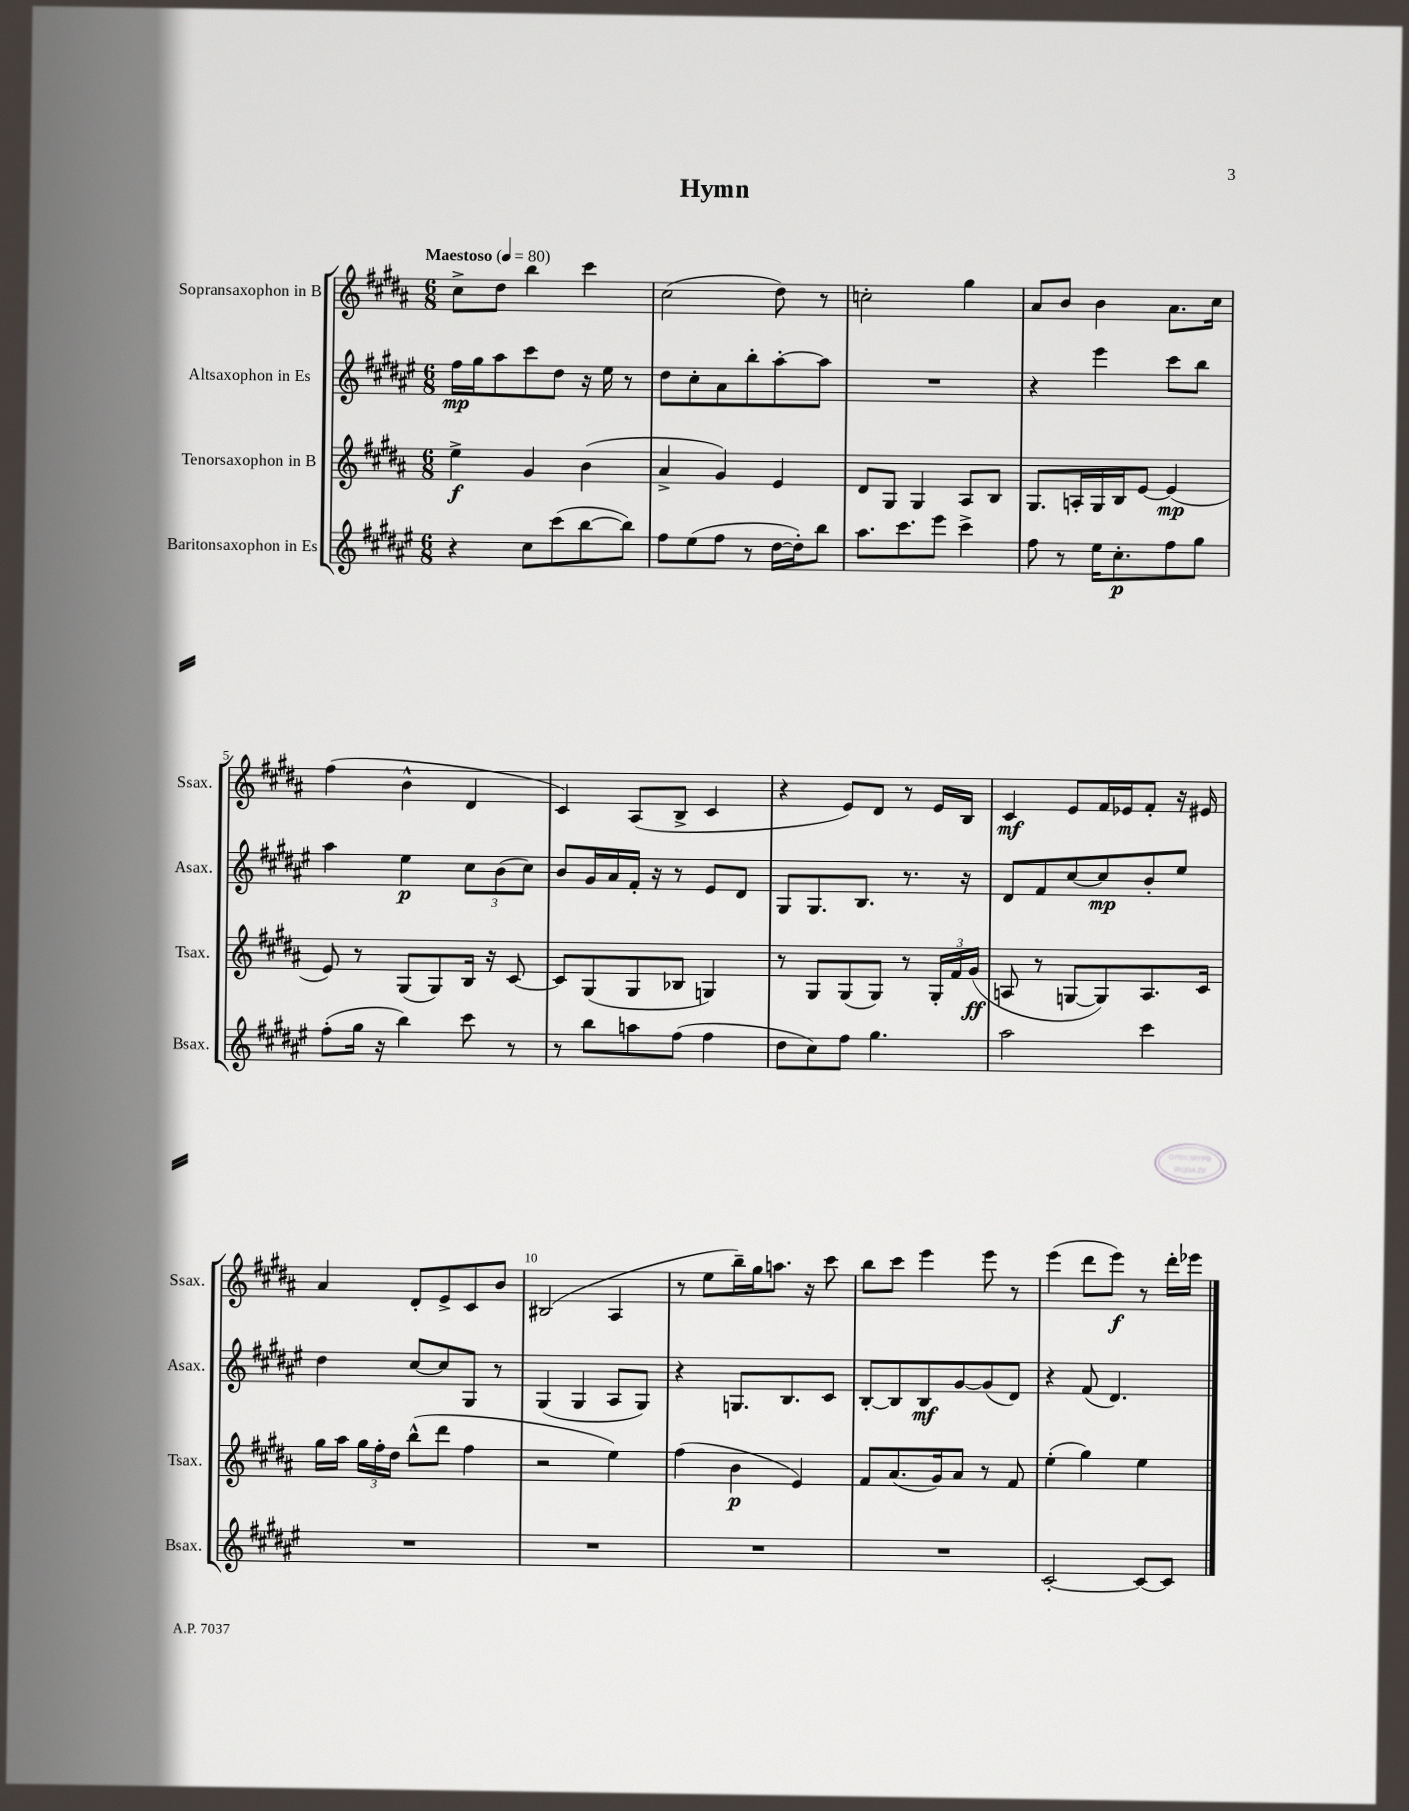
\header { title = "Hymn" }
<<
\new StaffGroup <<
\new Staff = "s0" \with { instrumentName = "Sopransaxophon in B" shortInstrumentName = "Ssax." } {
    \clef treble \key b \major \numericTimeSignature \time 6/8 \tempo "Maestoso" 4 = 80
    \autoBeamOff cis''8[-> dis''8] b''4 cis'''4 |
    cis''2( dis''8) r8 |
    c''2-. gis''4 |
    ais'8[ b'8] b'4 ais'8.[ cis''16] |
    fis''4( b'4-^ dis'4 |
    cis'4) ais8[( b8]-> cis'4 |
    r4 e'8[) dis'8] r8 e'16[ b16] |
    cis'4\mf e'8[ fis'16 ees'16 fis'8]-. r16 eis'16 |
    ais'4 dis'8[-. e'8-> cis'8 b'8] |
    bis2( ais4 |
    r8 e''8[ b''16--) gis''16 a''8.] r16 cis'''8 |
    b''8[ cis'''8] e'''4 e'''8 r8 |
    e'''4( dis'''8[ e'''8]\f) r8 dis'''16[-. ees'''16] \bar "|." |
}
\new Staff = "s1" \with { instrumentName = "Altsaxophon in Es" shortInstrumentName = "Asax." } {
    \clef treble \key fis \major \numericTimeSignature \time 6/8
    \autoBeamOff fis''16[\mp gis''16 ais''8 cis'''8 dis''8] r16 eis''16 r8 |
    dis''8[ cis''8-. ais'8 b''8-. ais''8~-. ais''8] |
    R2. |
    r4 eis'''4 cis'''8[ b''8] |
    ais''4 eis''4\p \tuplet 3/2 { cis''8[ b'8( cis''8]) } |
    b'8[ gis'16 ais'16 fis'16]-. r16 r8 eis'8[ dis'8] |
    gis8[ gis8. b8.] r8. r16 |
    dis'8[ fis'8 cis''8~ cis''8\mp b'8-. eis''8] |
    dis''4 cis''8[~ cis''8 gis8] r8 |
    gis4( gis4 ais8[ gis8]) |
    r4 g8.[ b8. cis'8] |
    b8[~-. b8 b8\mf gis'8~ gis'8( dis'8]) |
    r4 fis'8( dis'4.) \bar "|." |
}
\new Staff = "s2" \with { instrumentName = "Tenorsaxophon in B" shortInstrumentName = "Tsax." } {
    \clef treble \key b \major \numericTimeSignature \time 6/8
    \autoBeamOff e''4->\f gis'4 b'4( |
    ais'4-> gis'4) e'4 |
    dis'8[ gis8] gis4 ais8[ b8] |
    gis8.[ a16-. gis16 b16 e'8]~ e'4\mp( |
    e'8) r8 gis8[( gis8) b16] r16 cis'8~ |
    cis'8[ gis8( gis8 bes8] g4) |
    r8 gis8[ gis8( gis8]) r8 \tuplet 3/2 { gis16[-. fis'16 gis'16]\ff( } |
    a8 r8 g8[~ g8) a8. cis'16] |
    gis''16[ ais''16] \tuplet 3/2 { gis''16[ fis''16-. dis''16] } b''8[-^( dis'''8] fis''4 |
    r2 e''4) |
    fis''4( b'4\p e'4) |
    fis'8[ ais'8.( gis'16) ais'8] r8 fis'8 |
    e''4-.( gis''4) e''4 \bar "|." |
}
\new Staff = "s3" \with { instrumentName = "Baritonsaxophon in Es" shortInstrumentName = "Bsax." } {
    \clef treble \key fis \major \numericTimeSignature \time 6/8
    \autoBeamOff r4 cis''8[ cis'''8( b''8~ b''8]) |
    fis''8[ eis''8( fis''8] r8 dis''16[~ dis''16-.) b''8] |
    ais''8.[ cis'''8. eis'''8] cis'''4-> |
    fis''8 r8 eis''16[ cis''8.-.\p fis''8 gis''8] |
    fis''8[-.( gis''16] r16 b''4) cis'''8 r8 |
    r8 b''8[ a''8 fis''8]( fis''4 |
    dis''8[ cis''8) fis''8] gis''4. |
    ais''2 cis'''4 |
    R2. |
    R2. |
    R2. |
    R2. |
    cis'2~-. cis'8[~ cis'8] \bar "|." |
}
>>
>>
\layout { \context { \Score \override BarNumber.break-visibility = ##(#f #t #t) barNumberVisibility = #(every-nth-bar-number-visible 5) } }
